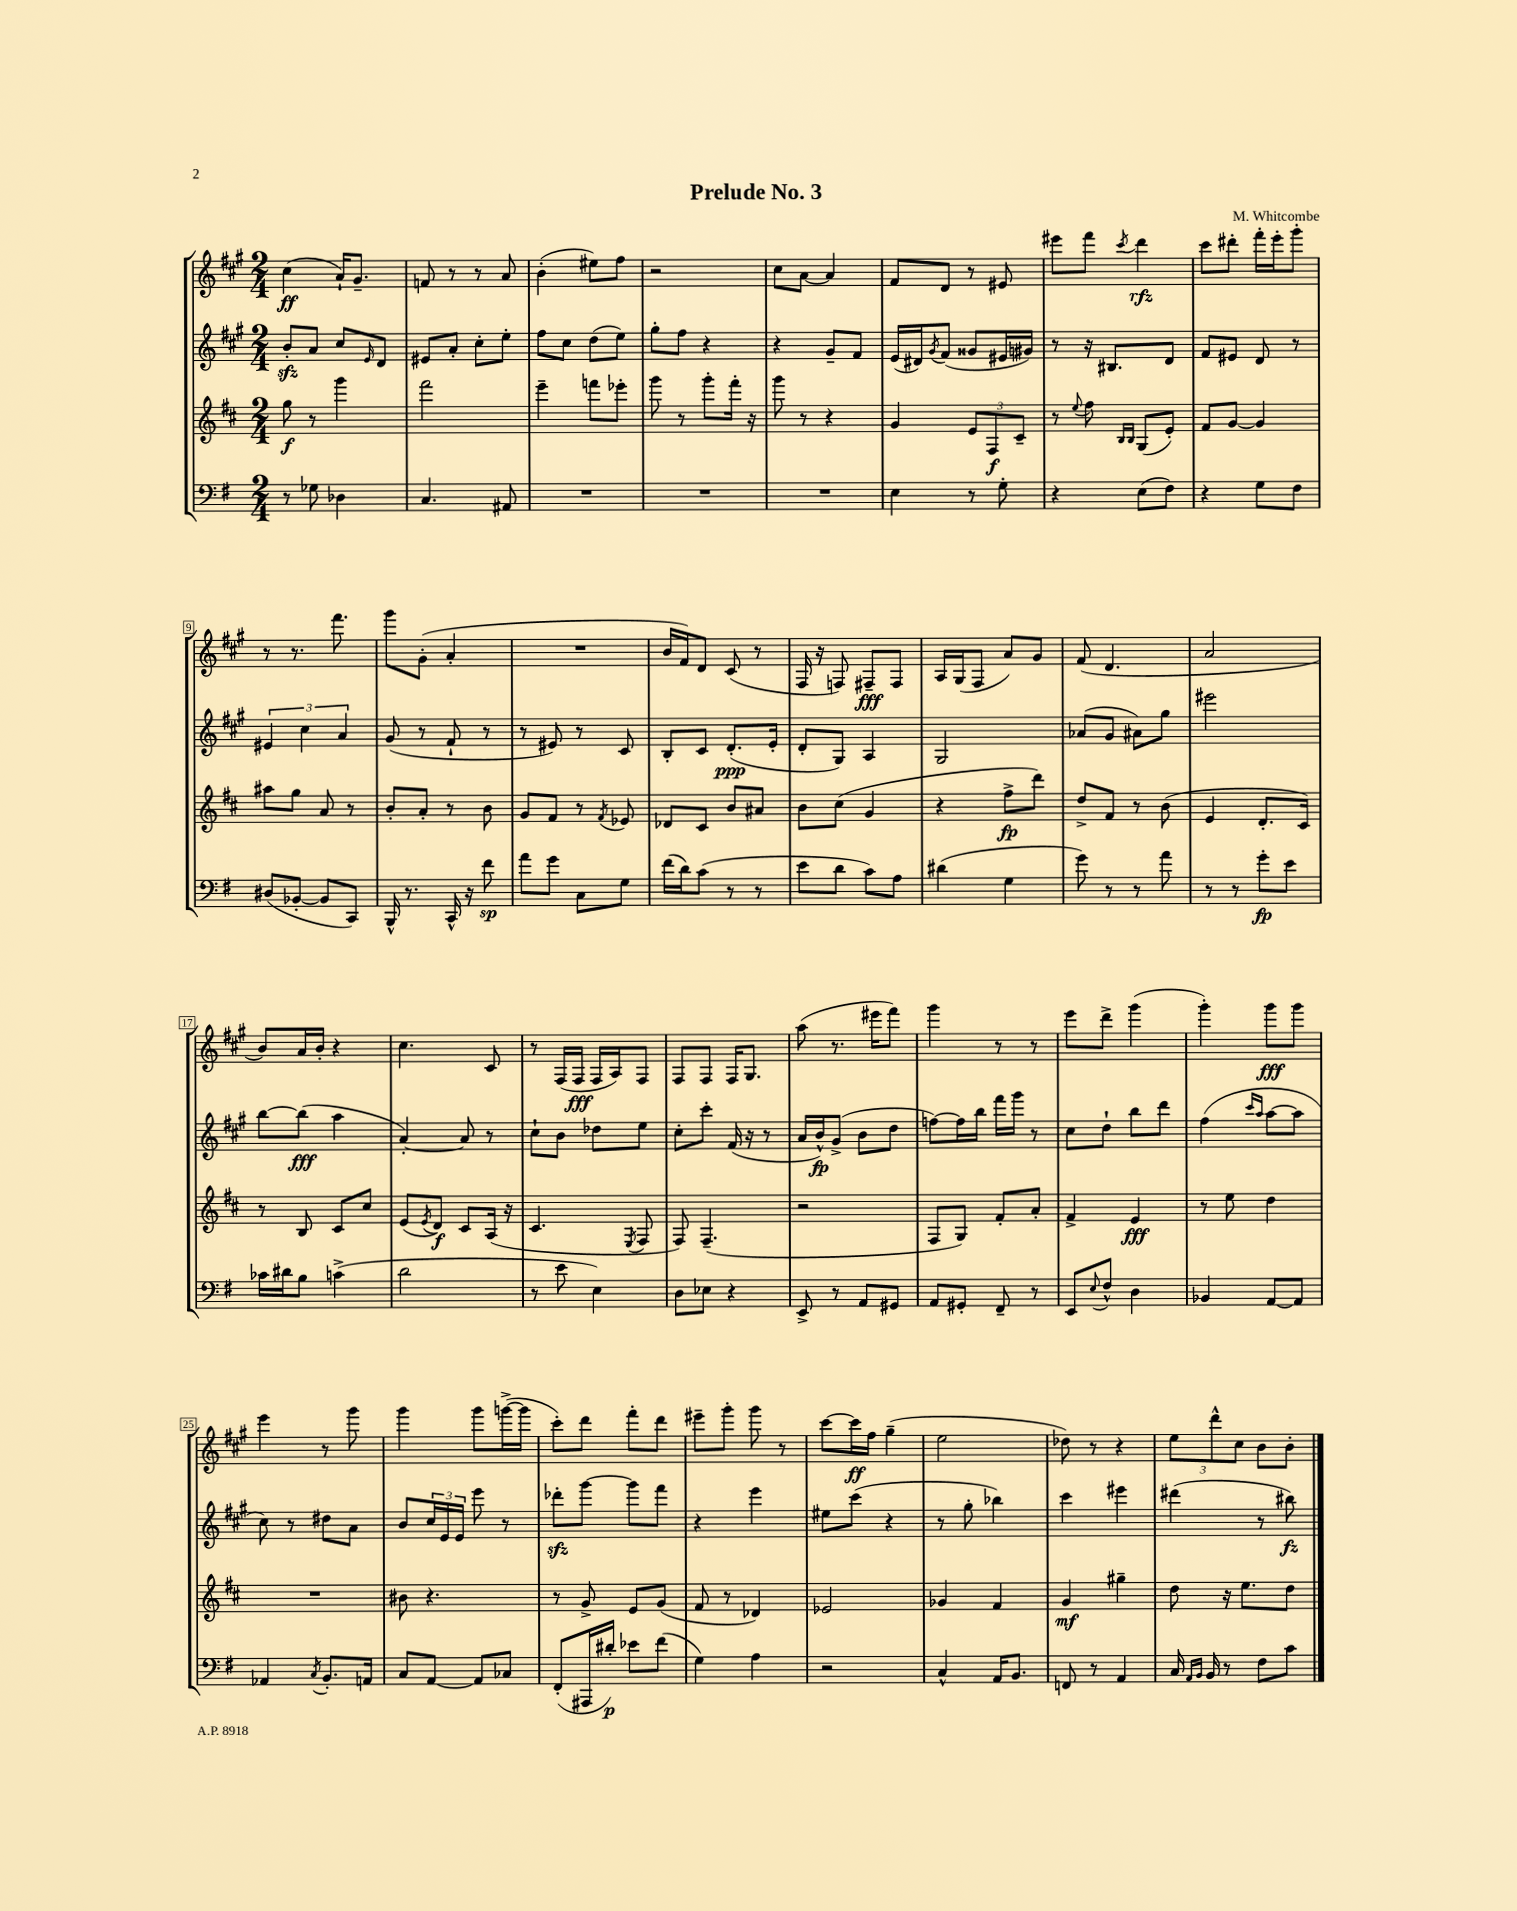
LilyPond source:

\header { title = "Prelude No. 3" composer = "M. Whitcombe" }
<<
\new StaffGroup <<
\new Staff = "s0" {
    \clef treble \key a \major \numericTimeSignature \time 2/4
    cis''4\ff( a'16-!) gis'8.-- |
    f'8 r8 r8 a'8 |
    b'4-.( eis''8) fis''8 |
    r2 |
    cis''8 a'8~ a'4 |
    fis'8 d'8 r8 eis'8 |
    eis'''8 fis'''8 \acciaccatura { cis'''8 } d'''4\rfz |
    cis'''8 dis'''8-. fis'''16-. e'''16-. gis'''8-. |
    r8 r8. fis'''8. |
    gis'''8 gis'8-.( a'4-. |
    R2 |
    b'16 fis'16) d'8 cis'8( r8 |
    fis16 r16 f8) fis8--\fff fis8 |
    a16 gis16( fis8 a'8) gis'8 |
    fis'8( d'4. |
    a'2 |
    b'8) a'16 b'16-. r4 |
    cis''4. cis'8 |
    r8 fis16( fis16\fff fis16 a16) fis8 |
    fis8 fis8 fis16 gis8. |
    a''8( r8. eis'''16 fis'''8) |
    gis'''4 r8 r8 |
    e'''8 d'''8-> gis'''4( |
    gis'''4-.) gis'''8\fff gis'''8 |
    e'''4 r8 gis'''8 |
    gis'''4 gis'''8 g'''16~->( g'''16 |
    cis'''8-.) d'''8 fis'''8-. d'''8 |
    eis'''8-- gis'''8-. gis'''8 r8 |
    cis'''8~ cis'''16\ff fis''16 gis''4--( |
    e''2 |
    des''8) r8 r4 |
    \tuplet 3/2 { e''8 d'''8-^ cis''8 } b'8 b'8-. \bar "|." |
}
\new Staff = "s1" {
    \clef treble \key a \major \numericTimeSignature \time 2/4
    b'8-.\sfz a'8 cis''8 \grace { e'16 } d'8 |
    eis'8 a'8-. cis''8-. e''8-. |
    fis''8 cis''8 d''8( e''8) |
    gis''8-. fis''8 r4 |
    r4 gis'8-- fis'8 |
    e'16( dis'16) \acciaccatura { gis'8 } fis'8( gisis'8 eis'16 gis'16) |
    r8 r16 bis8. d'8 |
    fis'8 eis'8 d'8 r8 |
    \tuplet 3/2 { eis'4 cis''4 a'4 } |
    gis'8( r8 fis'8-! r8 |
    r8 eis'8) r8 cis'8 |
    b8-. cis'8 d'8.-.\ppp( e'16-. |
    d'8-. gis8) a4 |
    gis2 |
    aes'8( gis'8 ais'8) gis''8 |
    eis'''2 |
    b''8~ b''8\fff( a''4 |
    a'4~-.) a'8 r8 |
    cis''8-! b'8 des''8 e''8 |
    cis''8-. cis'''8-. fis'16( r16 r8 |
    a'16 b'16-^\fp) gis'8->( b'8 d''8 |
    f''8~) f''16 b''16 fis'''16 gis'''16 r8 |
    cis''8 d''8-! b''8 d'''8 |
    fis''4( \grace { cis'''16 a''16 } a''8~ a''8 |
    cis''8) r8 dis''8 a'8 |
    b'8 \tuplet 3/2 { cis''16 e'16 e'16 } e'''8 r8 |
    des'''8-.\sfz gis'''8~ gis'''8 fis'''8 |
    r4 e'''4 |
    eis''8 cis'''8( r4 |
    r8 gis''8-. bes''4) |
    cis'''4 eis'''4 |
    dis'''4( r8 bis''8\fz) \bar "|." |
}
\new Staff = "s2" {
    \clef treble \key d \major \numericTimeSignature \time 2/4
    g''8\f r8 g'''4 |
    fis'''2 |
    e'''4-- f'''8 ees'''8-. |
    g'''8 r8 g'''8-. fis'''16-. r16 |
    g'''8 r8 r4 |
    g'4 \tuplet 3/2 { e'8 fis8\f cis'8-- } |
    r8 \appoggiatura { e''8 } fis''8 \grace { b16 b16 } g8( e'8-.) |
    fis'8 g'8~ g'4 |
    ais''8 g''8 a'8 r8 |
    b'8-. a'8-. r8 b'8 |
    g'8 fis'8 r8 \acciaccatura { fis'8 } ees'8 |
    des'8 cis'8 b'8 ais'8 |
    b'8 cis''8( g'4 |
    r4 fis''8->\fp d'''8) |
    d''8-> fis'8 r8 b'8( |
    e'4 d'8.-. cis'16) |
    r8 b8 cis'8 cis''8 |
    e'8( \acciaccatura { e'8 } d'8\f) cis'8 a16( r16 |
    cis'4. \acciaccatura { e8 } fis8 |
    fis8) fis4.--( |
    r2 |
    fis8 g8) fis'8-. a'8-. |
    fis'4-> e'4\fff |
    r8 e''8 d''4 |
    R2 |
    bis'8 r4. |
    r8 g'8-> e'8 g'8( |
    fis'8 r8 des'4) |
    ees'2 |
    ges'4 fis'4 |
    g'4\mf gis''4-- |
    d''8 r16 e''8. d''8 \bar "|." |
}
\new Staff = "s3" {
    \clef bass \key g \major \numericTimeSignature \time 2/4
    r8 ges8 des4 |
    c4. ais,8 |
    R2 |
    R2 |
    R2 |
    e4 r8 g8-. |
    r4 e8( fis8) |
    r4 g8 fis8 |
    dis8( bes,8~-. bes,8 c,8) |
    b,,16-^ r8. c,16-^ r16 fis'8\sp |
    a'8 g'8 c8 g8 |
    fis'16( d'16) c'8( r8 r8 |
    e'8 d'8 c'8) a8 |
    dis'4( g4 |
    g'8) r8 r8 a'8 |
    r8 r8 g'8-.\fp e'8 |
    ces'16 dis'16 b8 c'4->( |
    d'2 |
    r8 e'8 e4) |
    d8 ees8 r4 |
    e,8-> r8 a,8 gis,8 |
    a,8 gis,8-. fis,8-- r8 |
    e,8 \appoggiatura { e8 } fis8-^ d4 |
    bes,4 a,8~ a,8 |
    aes,4 \acciaccatura { c8 } b,8.-. a,16 |
    c8 a,8~ a,8 ces8 |
    fis,8-.( ais,,16 dis'16-.\p) ees'8 fis'8( |
    g4) a4 |
    r2 |
    c4-^ a,16 b,8. |
    f,8 r8 a,4 |
    c16 \grace { a,16 b,16 } b,16 r8 fis8 c'8 \bar "|." |
}
>>
>>
\layout { \context { \Score \override BarNumber.stencil = #(make-stencil-boxer 0.1 0.3 ly:text-interface::print) } }
